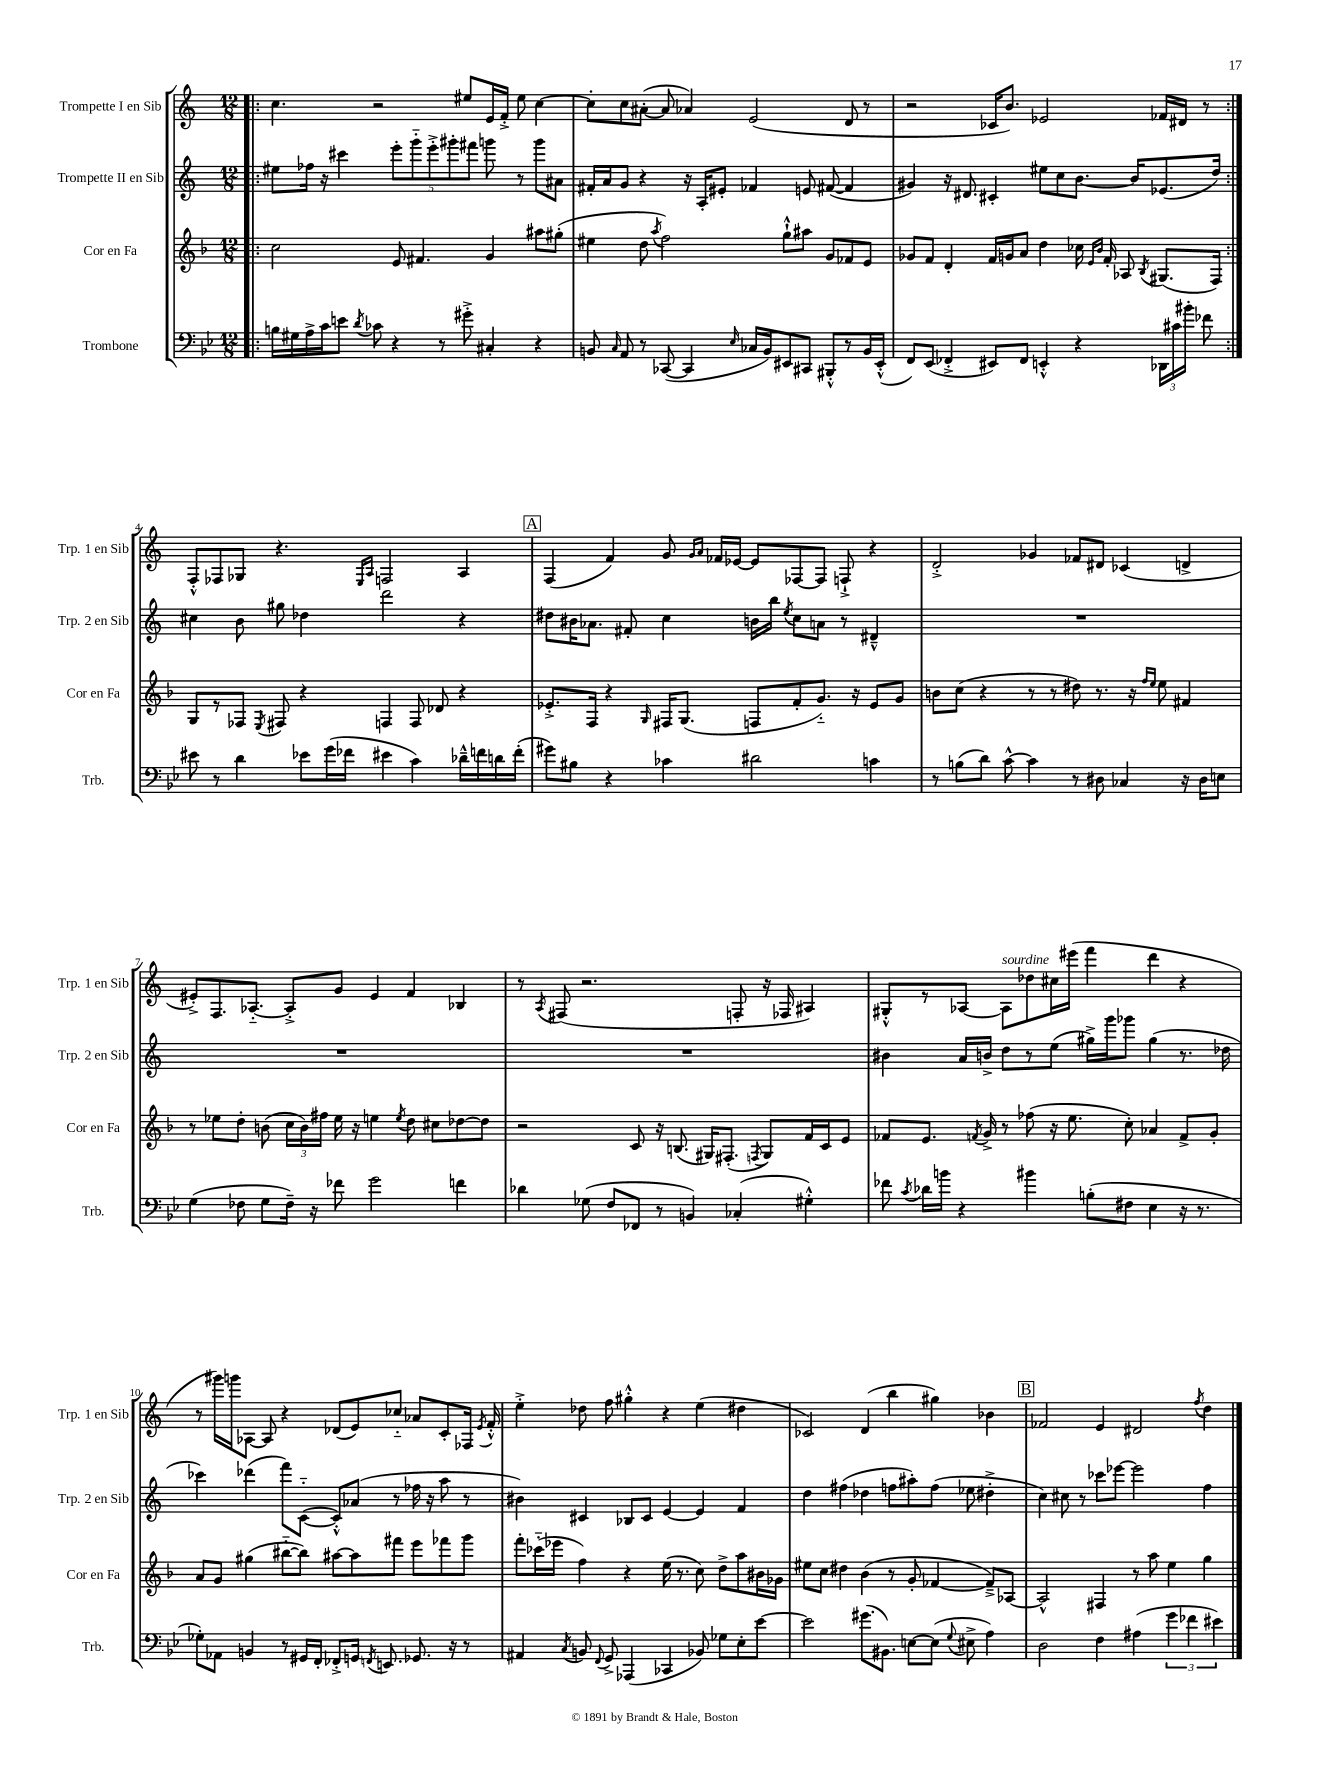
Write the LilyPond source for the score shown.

<<
\new StaffGroup <<
\new Staff = "s0" \with { instrumentName = "Trompette I en Sib" shortInstrumentName = "Trp. 1 en Sib" } {
    \clef treble \key c \major \numericTimeSignature \time 12/8
    \autoBeamOff \repeat volta 2 { \bar ".|:" c''4. r2 eis''8[ e'16 f'16]-.-> eis''8 c''4~ |
    c''8[-. c''8 ais'8]~-.( ais'8 aes'4) e'2( d'8 r8 |
    r2 ces'16[ b'8.]) ees'2 fes'16[ dis'16] r8 | }
    f8[-.-^ fes8 ges8] r4. \grace { e16[ a16] } f2 a4 |
    \mark \markup { \box "A" } f4( f'4) g'8 \grace { g'16[ a'16] } fes'16[ ees'16]~ ees'8[ fes8~ fes8] f8-!-> r4 |
    d'2-.-> ges'4 fes'8[ dis'8] ces'4( d'4-> |
    eis'8[-.->) f8. aes8.]~-_ aes8[-.-> g'8] eis'4 f'4 bes4 |
    r8 \acciaccatura { a8 } fis8( r2. f8-. r16 fes16 ais4) |
    gis8[-.-^ r8 aes8]~ aes8[^\markup { \italic "sourdine" } des''8 cis''16 eis'''16]( f'''4 d'''4 r4 |
    r8 gis'''16[) g'''16 aes8]~ aes8 r4 des'8[( e'8) ces''8]-_ aes'8[ c'8-. fes16] \acciaccatura { e'8 } f'16-.-^ |
    e''4-.-> des''8 f''8 gis''4-.-^ r4 e''4( dis''4 |
    ces'2) d'4( b''4 gis''4) bes'4 |
    \mark \markup { \box "B" } fes'2 e'4 dis'2 \acciaccatura { f''8 } d''4 \bar "|." |
}
\new Staff = "s1" \with { instrumentName = "Trompette II en Sib" shortInstrumentName = "Trp. 2 en Sib" } {
    \clef treble \key c \major \numericTimeSignature \time 12/8
    \autoBeamOff \repeat volta 2 { \bar ".|:" eis''8[ fes''16] r16 cis'''4 \tuplet 5/4 { e'''8[-. g'''8-_ e'''8-.-> gis'''8-. fis'''8] } g'''8 r8 g'''8[ ais'8] |
    fis'16[-. a'16 g'8] r4 r16 a16[-. eis'8]-. fes'4 e'8 fis'8~( fis'4 |
    gis'4) r16 dis'8. cis'4-. eis''8[ c''8 b'8.]~ b'16[ ees'8.( d''16]) | }
    cis''4 b'8 gis''8 des''4 d'''2 r4 |
    \mark \markup { \box "A" } dis''8[ bis'16 aes'8.] fis'8-. c''4 b'16[ b''16] \acciaccatura { e''8 } c''8[ a'8] r8 dis'4---^ |
    R1. |
    R1. |
    R1. |
    bis'4 a'16[ b'16]-> d''8[ r8 e''8]( gis''16[->) g'''16 ges'''8] gis''4( r8. des''16 |
    ces'''4) des'''4( f'''8[) c'8]~-_( c'8[-.-^) aes'8]( r8 fes''16 r16 a''8 r8 |
    bis'4) cis'4 bes8[ cis'8] e'4~ e'4 f'4 |
    d''4 fis''4( des''4 f''8[ ais''8-.) f''8]( ees''8 dis''4-.-> |
    \mark \markup { \box "B" } c''4) cis''8 r8 ces'''8[ ees'''8]~ ees'''2 f''4 \bar "|." |
}
\new Staff = "s2" \with { instrumentName = "Cor en Fa" shortInstrumentName = "Cor en Fa" } {
    \clef treble \key f \major \numericTimeSignature \time 12/8
    \autoBeamOff \repeat volta 2 { \bar ".|:" c''2 e'8 fis'4. g'4 ais''8[ gis''8]-.( |
    eis''4 d''8 \acciaccatura { a''8 } f''2) g''8[-!-^ ais''8] g'8[ fes'8 e'8] |
    ges'8[ f'8] d'4-. f'16[ g'16 a'8] d''4 ces''16 \grace { e'16[ bes'16] } f'16-. aes8 \acciaccatura { bes8 } gis8.[( f16]) | }
    g8[ r8 fes8] \acciaccatura { e8 } fis8 r4 f4 f8 des'8 r4 |
    \mark \markup { \box "A" } ees'8.[-.-> f16] r4 \grace { g16 } fis16[ g8.]( f8[ f'8-. g'8.]-_) r16 ees'8[ g'8] |
    b'8[ c''8]( r4 r8 r8 dis''8) r8. r16 \grace { f''16[ e''16] } e''8 fis'4 |
    r8 ees''8[ d''8]-. b'8( \tuplet 3/2 { c''16[ b'16) fis''16] } ees''16 r16 e''4 \acciaccatura { e''8 } d''8 cis''8[ des''8~ des''8] |
    r2 c'8 r16 b8.( gis16[) fis8.]-.( \acciaccatura { f8 } gis8[) f'16 c'16 e'8] |
    fes'8[ e'8.] \acciaccatura { f'8 } g'16-> r8 fes''8( r16 e''8. c''8-.) aes'4 f'8[-> g'8]-. |
    a'8[ g'8] gis''4( bis''8[~-_ bis''8]) ais''8[~ ais''8 fis'''8] e'''8[ fes'''8 g'''8] |
    f'''8[-. ces'''16-_( ees'''16] f''4) r4 e''16( r8. c''8) d''8[-> a''8 bis'16 ges'16] |
    eis''8[ c''8] dis''4 bes'4( r8 g'8-. fes'4~ fes'8[--->) aes8]~ |
    \mark \markup { \box "B" } aes2-^ fis4 r8 a''8 e''4 g''4 \bar "|." |
}
\new Staff = "s3" \with { instrumentName = "Trombone" shortInstrumentName = "Trb." } {
    \clef bass \key bes \major \numericTimeSignature \time 12/8
    \autoBeamOff \repeat volta 2 { \bar ".|:" b16[ gis16 a16-> c'16 e'8] \acciaccatura { d'8 } ces'8 r4 r8 gis'8-.-> cis4-. r4 |
    b,8 \grace { c16 } a,8 r8 ces,8~( ces,4 \grace { ees16 } ces16[ b,16) eis,8 cis,8] bis,,8[-.-^ r8 b,16 eis,16]-.-^( |
    f,8[) ees,8]( fes,4-.-> eis,8[) fes,8] e,4-.-^ r4 \tuplet 3/2 { des,16[ cis'16 bis'16]-. } fes'8 | }
    eis'8 r8 d'4 ees'8[ g'16( fes'16] eis'4 c'4) des'16[---^ f'16 d'16 f'16]-.( |
    \mark \markup { \box "A" } gis'8[) bis8] r4 ces'4 dis'2 c'4 |
    r8 b8[( d'8]) c'8~-^ c'4 r8 dis8 ces4 r16 dis16[ e8] |
    g4( fes8 g8[ fes16]--) r16 fes'8 g'2 f'4 |
    des'4 ges8( f8[ fes,8] r8 b,4) ces4-.( gis4-.-^) |
    fes'8 \acciaccatura { c'8 } des'16[ b'16] r4 bis'4 b8[-.( fis8] ees4 r16 r8. |
    ges8[-.) aes,8] b,4 r8 gis,16[ f,16]-. fes,8[-.-> g,16] \acciaccatura { f,8 } e,8. ges,8. r16 r8 |
    ais,4 \acciaccatura { c8 } b,8 \appoggiatura { f,8 } g,8-> aes,,4( ces,4 bes,8) ges8[ ees8-. ees'8]~ |
    ees'2 gis'8.[( bis,8.]) e8[~ e8]( \appoggiatura { g8 } eis8-> a4) |
    \mark \markup { \box "B" } d2 f4 ais4( \tuplet 3/2 { g'4 fes'4 eis'4) } \bar "|." |
}
>>
>>
